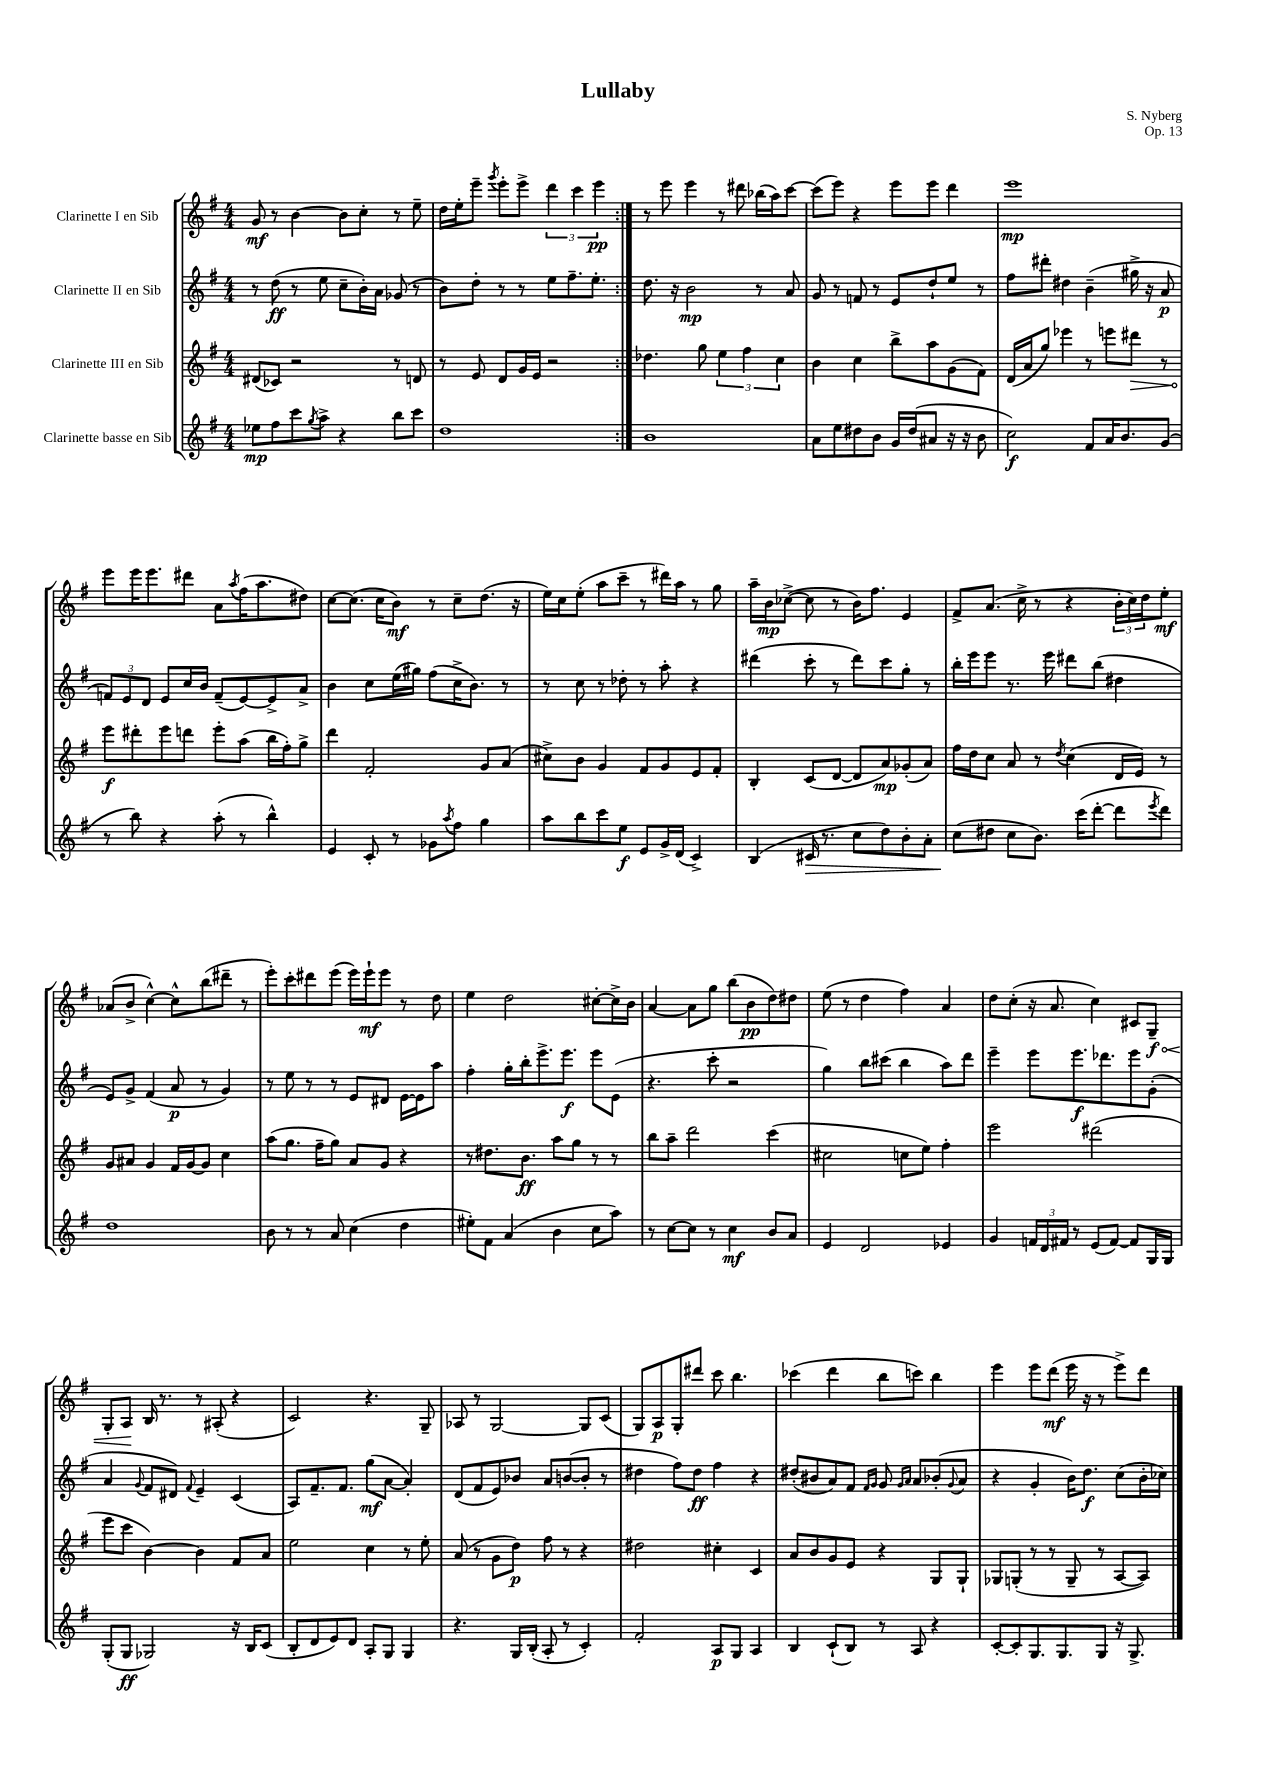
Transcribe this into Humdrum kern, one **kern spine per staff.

**kern	**kern	**kern	**kern
*staff4	*staff3	*staff2	*staff1
*clefG2	*clefG2	*clefG2	*clefG2
*k[f#]	*k[f#]	*k[f#]	*k[f#]
*M4/4	*M4/4	*M4/4	*M4/4
8ee-\L	(8d#/L	8r	8g/
8ff#\	8c-/J)	(8dd\	8r
8ccc\	2r	8r	[4b\
8qgg/	.	.	.
8aa^\J	.	8ee\	.
4r	.	8cc~\L	8b\]L
.	.	16b'\L)	8cc'\J
.	.	16a\JJ	.
8bb\L	8r	(8g-/	8r
8ccc\J	8d/	8r	8ee~\
=	=	=	=
1dd	8r	8b\L)	16dd\LL
.	.	.	16ee'\J
.	8e/	8dd'\J	8eee~\J
.	.	.	8qggg/
.	8d/L	8r	8eee'\L
.	16g/L	8r	8eee^\J
.	16e/JJ	.	.
.	2r	8ee\L	6ddd\
.	.	8.ff#~\	.
.	.	.	6ccc\
.	.	8.ee'\J	.
.	.	.	6eee\
=:|!	=:|!	=:|!	=:|!
1b	4.dd-\	8.dd\	8r
.	.	.	8eee\
.	.	16r	.
.	.	2b\	4eee\
.	8gg\	.	.
.	6ee\	.	8r
.	.	.	8ddd#\
.	6ff#\	.	.
.	.	8r	(16bb-\LL
.	.	.	16aa\J)
.	6cc\	.	.
.	.	8a/	[8ccc\J
=	=	=	=
8a\L	4b\	8g/	(8ccc\]L
8ee\	.	8r	8eee\J)
8dd#\	4cc\	8f/	4r
8b\J	.	8r	.
16g/LL	8bb^\L	8e/L	8eee\L
(16dd#/J	.	.	.
8a#/J	8aa\	8dd`/	8eee\J
16r	(8g\	8ee/J	4ddd\
16r	.	.	.
8b\	8f#\J)	8r	.
=	=	=	=
2cc\)	(16d/LL	8ff#\L	1eee
.	16a/J	.	.
.	8gg/J)	8ddd#'\J	.
.	4eee-\	4dd#\	.
8f#/L	8r	(4b~\	.
16a/K	8eee\L	.	.
8.b/	.	.	.
.	8ddd#\J	16gg#^\	.
.	.	16r	.
(8g/J	8r	8a/	.
=	=	=	=
8r	8eee\L	12f/L)	8eee\L
.	.	12e/	.
8bb\)	8ddd#'\	.	16eee\K
.	.	12d/J	.
.	.	.	8.eee\
4r	8eee\	8e/L	.
.	8ddd\J	16cc/L	8ddd#\J
.	.	16b/JJ	.
(8aa'\	8eee'\L	(8f~/L	8a\L
.	.	.	8qaa/
8r	(8aa\J	[8e/)	(16ff#\K
.	.	.	8.aa\
4bb^^\)	16bb\LL	8e^/]	.
.	16ff#'\J)	.	.
.	8gg^\J	8a^/J	8dd#\J)
=	=	=	=
4e/	4ddd\	4b\	[8cc\L
.	.	.	(8.cc\]J
8c'/	2f#'/	8cc\L	.
.	.	.	16cc\LK
8r	.	(16ee\L	8b\J)
.	.	16gg#\JJ)	.
8g-\L	.	(8ff#\L	8r
8qaa/	.	.	.
8ff#\J	.	16cc^\K	8cc~\L
.	.	8.b\J)	.
4gg\	8g/L	.	(8.dd\J
.	(8a/J	8r	.
.	.	.	16r
=	=	=	=
8aa\L	8cc#^\L)	8r	16ee\LL)
.	.	.	16cc\J
8bb\	8b\J	8cc\	(8ee'\J
8ccc\	4g/	8r	8aa\L
8ee\J	.	8dd-'\	8ccc~\J
8e/L	8f#/L	8r	8r
16g^/L	8g/	8aa'\	16ddd#\LL)
(16d/JJ	.	.	16aa\JJ
4c^/)	8e/	4r	8r
.	8f#'/J	.	8gg\
=	=	=	=
(4B/	4B'/	(4ddd#\	16aa~\LL
.	.	.	16b\J
.	.	.	([8cc-^\J
16c#/	(8c/L	8ccc'\	8cc-\]
8.r	.	.	.
.	[8d/J	8r	8r
8cc\L	8d/]L	8ddd#\L)	16b\LK)
.	.	.	8.ff#\J
8dd\)	8a/)	8ccc\	.
8b'\	(8g-'/	8gg'\J	4e/
8a'\J	8a/J)	8r	.
=	=	=	=
(8cc\L	16ff#\LL	16bb'\LL	8f#^/L
.	16dd\J	16eee\J	.
8dd#\J	8cc\J	8eee\J	(8.a/J
8cc\L	8a/	8.r	.
.	.	.	16cc^\
8.b\J)	8r	.	8r
.	.	16eee\	.
.	8qdd/	.	.
.	(4cc\	8ddd#\L	4r
(16ccc\LK	.	.	.
[8ddd'\J	.	(8bb\J	.
8ddd\]L	16d/LL	4dd#\	24b'\LL
.	.	.	24cc\)
.	16e/JJ)	.	.
.	.	.	24dd\J
8qeee/	.	.	.
8ddd\J)	8r	.	8ee'\J
=	=	=	=
1dd	8g/L	8e/L)	(8a-/L
.	8a#/J	8g^/J	8b^/J
.	4g/	(4f#/	[4cc^^\)
.	16f#/LL	8a/	8cc^^\]L
.	[16g/J	.	.
.	8g/]J	8r	(8bb\
.	4cc\	4g/)	8ddd#~\J
.	.	.	8r
=	=	=	=
8b\	(8aa\L	8r	8eee'\L)
8r	8.gg\J	8ee\	8ccc'\
8r	.	8r	8ddd#\
.	16ff#~\LK	.	.
8a/	8gg\J)	8r	(8eee\J
(4cc\	8a/L	8e/L	16eee\LL)
.	.	.	16eee`\J
.	8g/J	8d#/J	8eee\J
4dd\	4r	[16e\LL	8r
.	.	16e\]J	.
.	.	8aa\J	8dd\
=	=	=	=
8ee#'\L)	8r	4ff#'\	4ee\
8f#\J	8.dd#\L	.	.
(4a/	.	16gg'\LL	2dd\
.	8.b\J	16bb'\J	.
.	.	8.eee^\	.
4b\	8aa\L	.	.
.	.	8.eee\J	.
.	8gg\J	.	.
8cc\L	8r	8eee\L	[8cc#'\L
8aa\J)	8r	(8e\J	16cc#^\]L
.	.	.	16b\JJ
=	=	=	=
8r	8bb\L	4.r	[4a/
[8cc\L	8aa~\J	.	.
8cc\]J	2ddd\	.	8a\]L
8r	.	8ccc'\	8gg\J
4cc\	.	2r	(8bb\L
.	.	.	8b\
8b/L	(4ccc\	.	8dd\)
8a/J	.	.	8dd#\J
=	=	=	=
4e/	2cc#\	4gg\)	(8ee\
.	.	.	8r
2d/	.	8bb\L	4dd\
.	.	(8ccc#\J	.
.	8cc\L	4bb\	4ff#\)
.	8ee\J)	.	.
4e-/	4ff#'\	8aa\L)	4a/
.	.	8ddd\J	.
=	=	=	=
4g/	2eee\	4eee~\	8dd\L
.	.	.	(8cc'\J
24f/LL	.	8eee\L	16r
24d/	.	.	.
.	.	.	8.a/
24f#/JJ	.	.	.
8r	.	8.eee\	.
(8e/L	(2ddd#\	.	4cc\)
.	.	8.ddd-\	.
[8f#/J)	.	.	.
8f#/]L	.	8eee\	8c#/L
16G/L	.	(8g'\J	8G~/J
16G/JJ	.	.	.
=	=	=	=
(8G'/L	8eee\L	4a/	8G'/L
8G/J	8ccc\J	.	8A/J
.	.	8qqg/	.
2G-/)	[4b\)	8f#/L	16B/
.	.	.	8.r
.	.	8d#/J)	.
.	.	8qqf#/	.
.	4b\]	4e~/	8r
.	.	.	(8A#'/
16r	8f#/L	(4c/	4r
16B/LK	.	.	.
(8c/J	8a/J	.	.
=	=	=	=
8B'/L	2ee\	8A/L)	2c/)
8d/	.	8.f#~/	.
8e/)	.	.	.
.	.	8.f#/J	.
8d/J	.	.	.
8A'/L	4cc\	(8gg\L	4.r
8G/J	.	[8a\J	.
4G/	8r	4a'/])	.
.	8ee'\	.	8G~/
=	=	=	=
4.r	(8a/	(8d/L	8A-/
.	8r	8f#/	8r
.	8g\L	8e/)	[2G/
16G/LL	8dd\J)	8b-/J	.
(16B'/JJ	.	.	.
8A'/	8ff#\	8a/L	.
8r	8r	([8b/	.
4c'/)	4r	8b'/]J	8G/]L
.	.	8r	(8c/J
=	=	=	=
2f#'/	2dd#\	4dd#\	8G/L)
.	.	.	8A/
.	.	8ff#\L)	8G'/
.	.	8dd#\J	8ddd#/J
8A/L	4cc#'\	4ff#\	8ccc\
8G/J	.	.	4.bb\
4A/	4c/	4r	.
=	=	=	=
4B/	8a/L	(8dd#'/L	(4ccc-\
.	8b/	8b#/	.
(8c`/L	8g/	8a/)	4ddd\
8B/J)	8e/J	8f#/J	.
.	.	16qqf#/LL	.
.	.	16qqg/JJ	.
8r	4r	8g/	8bb\L
.	.	16qqg/LL	.
.	.	16qqa/JJ	.
8A/	.	8a/L	8ccc\J)
4r	8G/L	(8b-'/	4bb\
.	.	8qqg/	.
.	8G`/J	8a/J	.
=	=	=	=
[8c'/L	8G-/L	4r	4eee\
8c'/]	(8G'/J	.	.
8.G/	8r	4g'/	8eee\L
.	8r	.	(8ddd\J
8.G/	.	.	.
.	8G~/	16b\LK)	16eee\
.	.	8.dd\J	16r
8G/J	8r	.	8r
16r	[8A/L	(8cc\L	8eee^\L)
8.G^/	.	.	.
.	8A/]J)	16b'\L	8ddd\J
.	.	16cc-\JJ)	.
==	==	==	==
*-	*-	*-	*-
